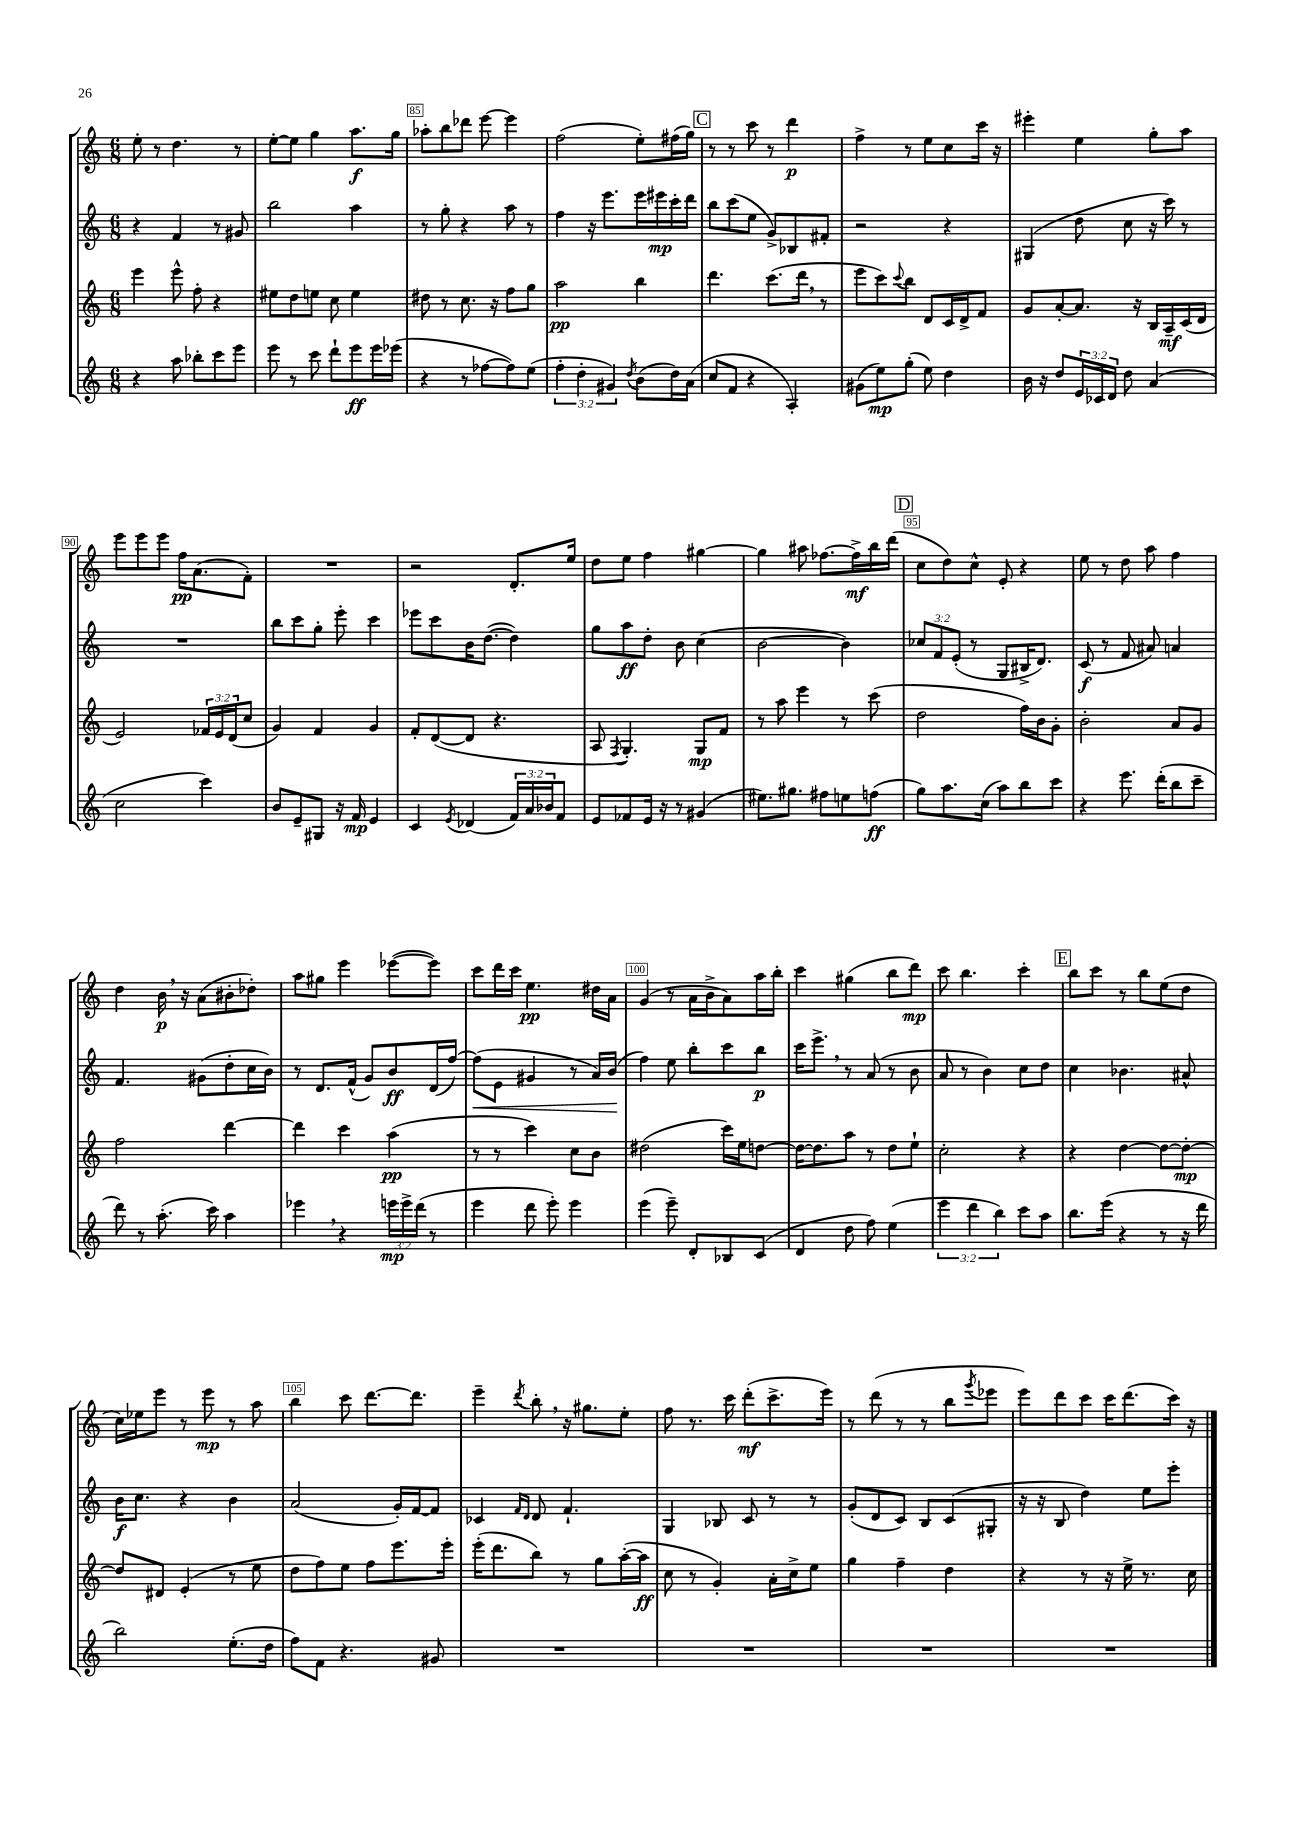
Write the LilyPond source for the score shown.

<<
\new StaffGroup <<
\new Staff = "s0" {
    \clef treble \key c \major \numericTimeSignature \time 6/8
    e''8-. r8 d''4. r8 |
    e''8~-. e''8 g''4 a''8.\f g''16 |
    aes''8-. b''8 des'''8 e'''8~ e'''4 |
    f''2( e''8-.) fis''16( g''16) |
    \mark \markup { \box "C" } r8 r8 c'''8 r8 d'''4\p |
    f''4-> r8 e''8 c''8 c'''16 r16 |
    eis'''4-. e''4 g''8-. a''8 |
    e'''8 e'''8 e'''8 f''16\pp a'8.( f'8-.) |
    R2. |
    r2 d'8.-. e''16 |
    d''8 e''8 f''4 gis''4~ |
    gis''4 ais''8 fes''8.~ fes''16->\mf b''16 d'''16( |
    \mark \markup { \box "D" } c''8 d''8) c''8-^ e'8-. r4 |
    e''8 r8 d''8 a''8 f''4 |
    d''4 b'16\p \breathe r16 a'8( bis'8-. des''8-.) |
    a''8 gis''8 e'''4 ees'''8~( ees'''8) |
    c'''8 d'''16 c'''16 e''4.\pp dis''16 a'16 |
    g'4( r8 a'16 b'16-> a'8) a''16 b''16-. |
    c'''4 gis''4( b''8 d'''8\mp) |
    c'''8 b''4. c'''4-. |
    \mark \markup { \box "E" } b''8 c'''8 r8 b''8 e''8( d''8 |
    c''16) ees''16 e'''8 r8 e'''8\mp r8 a''8 |
    b''4 c'''8 d'''8.~ d'''8. |
    e'''4-- \acciaccatura { d'''8 } b''8-. \breathe r16 gis''8. e''8-. |
    f''8 r8. c'''16 d'''8-.\mf( c'''8.-> e'''16) |
    r8 d'''8( r8 r8 b''8 \acciaccatura { g'''8 } ees'''8 |
    e'''8) d'''8 c'''8 c'''16 d'''8.( c'''16) r16 \bar "|." |
}
\new Staff = "s1" {
    \clef treble \key c \major \numericTimeSignature \time 6/8 \override Staff.TupletNumber.text = #tuplet-number::calc-fraction-text
    r4 f'4 r8 gis'8 |
    b''2 a''4 |
    r8 g''8-. r4 a''8 r8 |
    f''4 r16 e'''8. e'''16 eis'''16\mp c'''16-. d'''16 |
    \mark \markup { \box "C" } b''8 c'''8( e''8 g'8->) bes8 fis'8-. |
    r2 r4 |
    gis4( d''8 c''8 r16 c'''16) r8 |
    R2. |
    b''8 c'''8 g''8-. e'''8-. c'''4 |
    ees'''8 c'''8 b'16 d''8.~( d''4) |
    g''8 a''8\ff d''8-. b'8 c''4( |
    b'2~ b'4) |
    \mark \markup { \box "D" } \tuplet 3/2 { ces''8 f'8 e'8-.( } r8 g8 bis16-> d'8.) |
    c'8\f( r8 f'8 ais'8) a'4 |
    f'4. gis'8( d''8-. c''16 b'16) |
    r8 d'8. f'16-^( g'8) b'8\ff d'16( f''16~) |
    f''8\<( e'8 gis'4 r8 a'16) b'16\!( |
    f''4) e''8 b''8-. c'''8 b''8\p |
    c'''16 e'''8.-> \breathe r8 a'8( r8 b'8 |
    a'8 r8 b'4) c''8 d''8 |
    \mark \markup { \box "E" } c''4 bes'4. ais'8-^ |
    b'16\f c''8. r4 b'4 |
    a'2( g'16-.) f'16~ f'8 |
    ces'4 \grace { f'16 d'16 } d'8 f'4.-! |
    g4 bes8 c'8 r8 r8 |
    g'8-.( d'8 c'8) b8 c'8( gis8-. |
    r16 r16 b8 d''4) e''8 e'''8-. \bar "|." |
}
\new Staff = "s2" {
    \clef treble \key c \major \numericTimeSignature \time 6/8 \override Staff.TupletNumber.text = #tuplet-number::calc-fraction-text
    e'''4 e'''8-^ f''8-. r4 |
    eis''8 d''8 e''8 c''8 e''4 |
    dis''8 r8 c''8. r16 f''8 g''8 |
    a''2\pp b''4 |
    \mark \markup { \box "C" } d'''4. c'''8.( d'''16 \breathe r8 |
    e'''8 c'''8) \appoggiatura { c'''8 } b''8 d'8 c'16 d'16-> f'8 |
    g'8 a'8~-. a'8. r16 b16 a16--\mf c'16( d'16 |
    e'2) \tuplet 3/2 { fes'16 e'16 d'16( } c''8 |
    g'4) f'4 g'4 |
    f'8-. d'8~( d'8 r4. |
    a8 \acciaccatura { f8 } g4.-.) g8\mp f'8 |
    r8 a''8 e'''4 r8 c'''8( |
    \mark \markup { \box "D" } d''2 f''16) b'16 g'8-. |
    b'2-. a'8 g'8 |
    f''2 d'''4~ |
    d'''4 c'''4 a''4\pp( |
    r8 r8 c'''4) c''8 b'8 |
    dis''2( c'''16) e''16 d''8~ |
    d''16~ d''8. a''8 r8 d''8 e''8-! |
    c''2-. r4 |
    \mark \markup { \box "E" } r4 d''4~ d''8~ d''8~-.\mp |
    d''8 dis'8 e'4-.( r8 e''8 |
    d''8 f''8) e''8 f''8 e'''8. e'''16-. |
    e'''16-.( d'''8. b''8) r8 g''8 a''16~-.( a''16\ff |
    c''8 r8 g'4-.) a'16-. c''16-> e''8 |
    g''4 f''4-- d''4 |
    r4 r8 r16 e''16-> r8. c''16 \bar "|." |
}
\new Staff = "s3" {
    \clef treble \key c \major \numericTimeSignature \time 6/8 \override Staff.TupletNumber.text = #tuplet-number::calc-fraction-text
    r4 a''8 bes''8-. c'''8 e'''8 |
    e'''8 r8 c'''8 d'''8-! e'''8\ff e'''16 ees'''16( |
    r4 r8 fes''8~ fes''8) e''8( |
    \tuplet 3/2 { f''4-. d''4-. gis'4) } \acciaccatura { d''8 } b'8( d''16) a'16( |
    \mark \markup { \box "C" } c''8 f'8 r4 a4-.) |
    gis'8( e''8\mp) g''8-.( e''8) d''4 |
    b'16 r16 d''8 \tuplet 3/2 { e'16 ces'16 d'16 } d''8 a'4( |
    c''2 c'''4) |
    b'8 e'8-- gis8 r16 f'16\mp e'4 |
    c'4 \acciaccatura { e'8 } des'4( \tuplet 3/2 { f'16) a'16 bes'16 } f'8 |
    e'8 fes'8 e'16 r16 r8 gis'4( |
    eis''8.) gis''8. fis''8 e''8 f''8\ff( |
    \mark \markup { \box "D" } g''8) a''8. c''16( a''8) b''8 c'''8 |
    r4 e'''8. d'''16-.( b''8 c'''8-- |
    d'''8) r8 a''8.-.( c'''16) a''4 |
    ees'''4 \breathe r4 \tuplet 3/2 { e'''16\mp e'''16-> d'''16( } r8 |
    e'''4 d'''8 e'''8-.) e'''4 |
    e'''4( e'''8--) d'8-. bes8 c'8( |
    d'4 d''8 f''8) e''4( |
    \tuplet 3/2 { e'''4 d'''4 b''4) } c'''8 a''8 |
    \mark \markup { \box "E" } b''8. e'''16( r4 r8 r16 d'''16 |
    b''2) e''8.-.( d''16 |
    f''8) f'8 r4. gis'8 |
    R2. |
    R2. |
    R2. |
    R2. \bar "|." |
}
>>
>>
\layout { \context { \Score currentBarNumber = #83 \override BarNumber.break-visibility = ##(#f #t #t) barNumberVisibility = #(every-nth-bar-number-visible 5) \override BarNumber.stencil = #(make-stencil-boxer 0.1 0.3 ly:text-interface::print) } }
